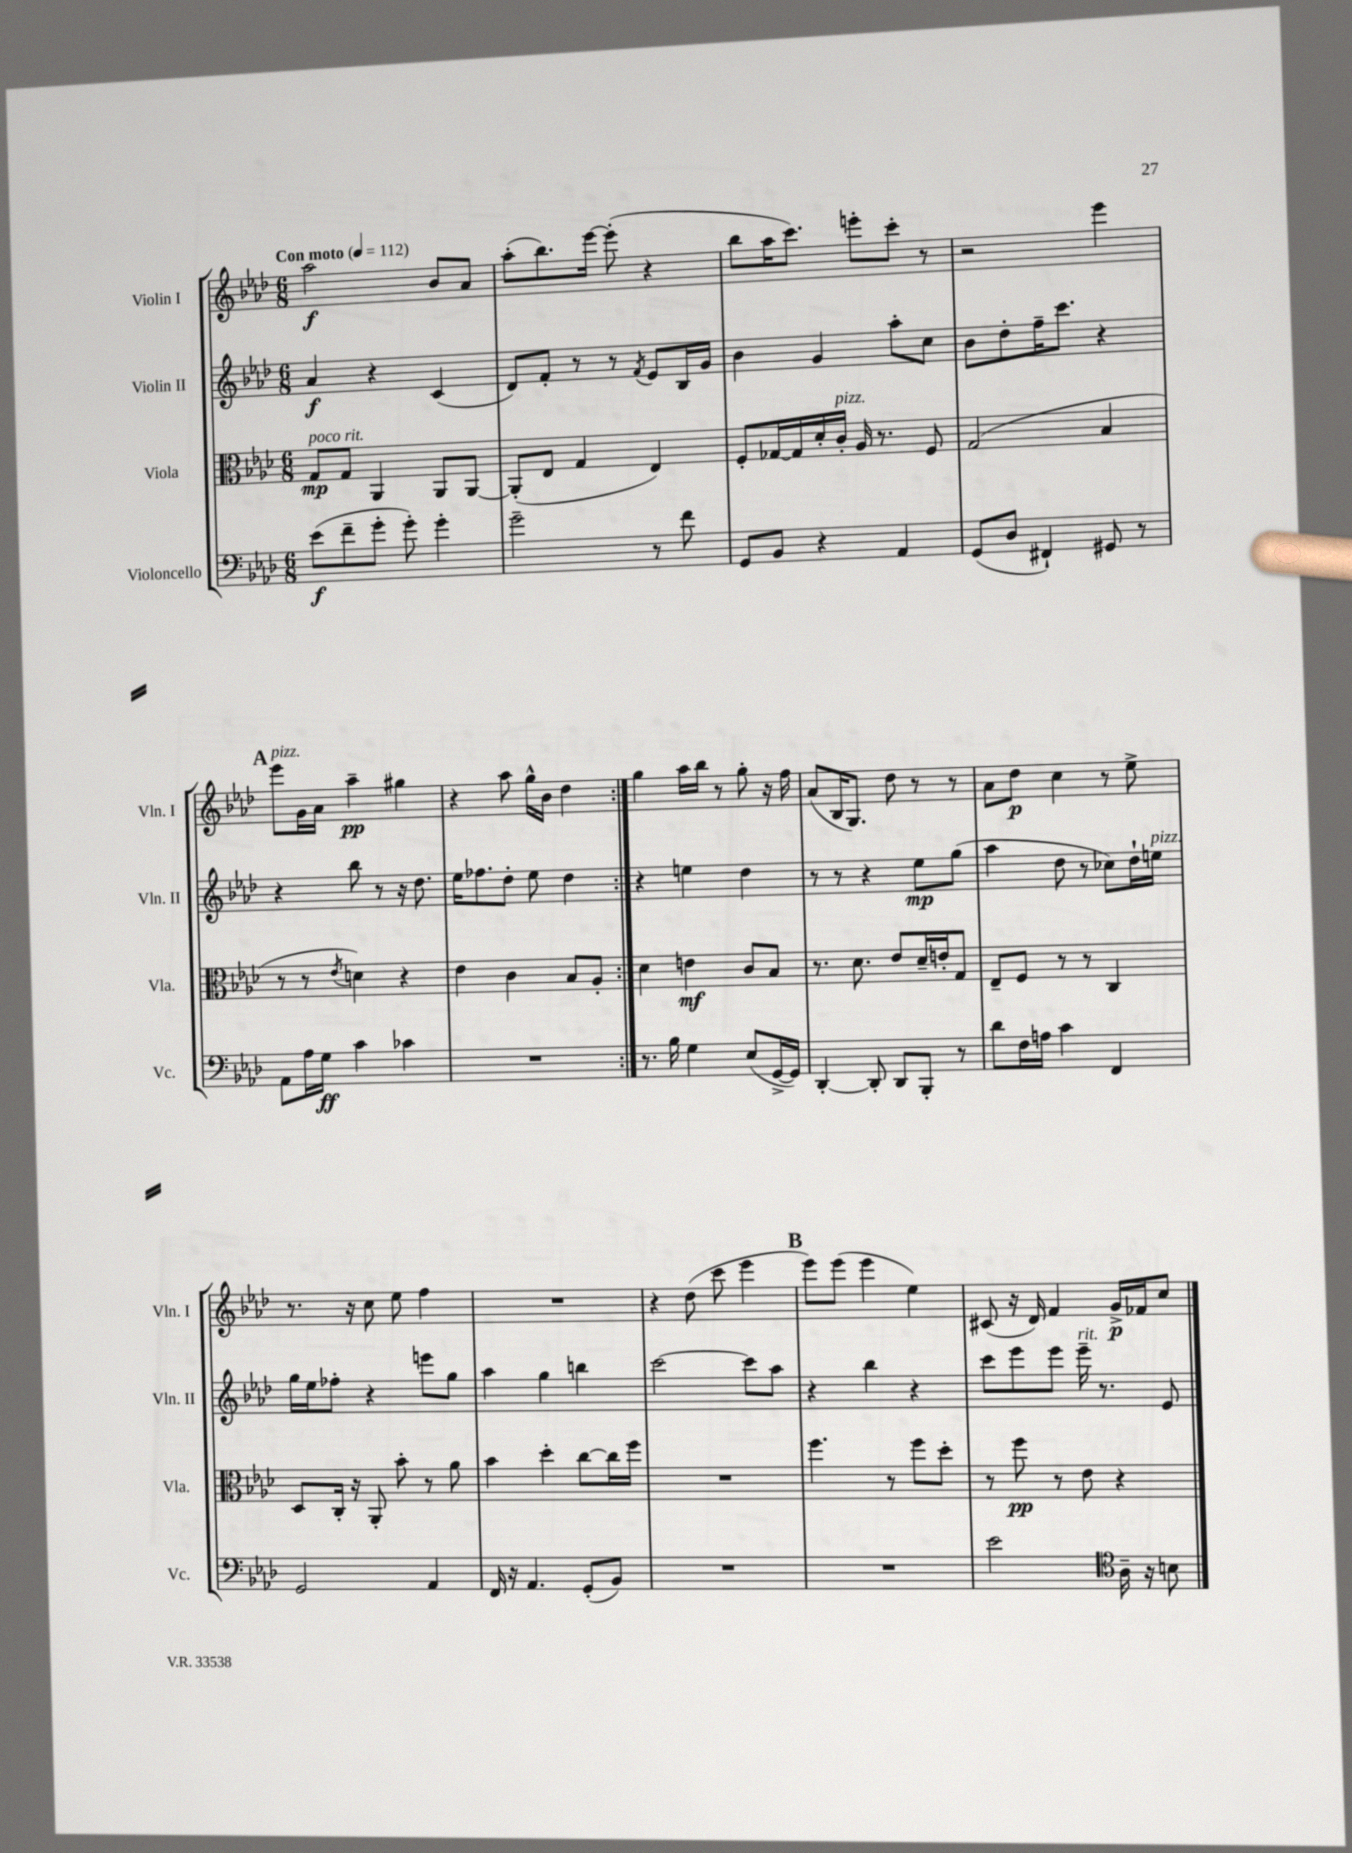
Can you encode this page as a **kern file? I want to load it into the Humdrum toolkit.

**kern	**dynam	**kern	**dynam	**kern	**dynam	**kern	**dynam
*part4	*part4	*part3	*part3	*part2	*part2	*part1	*part1
*staff4	*staff4	*staff3	*staff3	*staff2	*staff2	*staff1	*staff1
*I"Violoncello	*	*I"Viola	*	*I"Violin II	*	*I"Violin I	*
*I'Vc.	*	*I'Vla.	*	*I'Vln. II	*	*I'Vln. I	*
*clefF4	*	*clefC3	*	*clefG2	*	*clefG2	*
*k[b-e-a-d-]	*	*k[b-e-a-d-]	*	*k[b-e-a-d-]	*	*k[b-e-a-d-]	*
*M6/8	*	*M6/8	*	*M6/8	*	*M6/8	*
*MM112	*	*MM112	*	*MM112	*	*MM112	*
=1	=1	=1	=1	=1	=1	=1	=1
!	!	!	!	!	!	!LO:TX:a:B:t=Con moto	!
!	!	!LO:TX:a:i:t=poco rit.	!	!	!	!	!
(8e-\L	f	8G/L	mp	4a-/	f	2aa-\	f
8f~\	.	8G/J	.	.	.	.	.
8g'\J	.	4AA-/	.	4r	.	.	.
8g'\)	.	.	.	.	.	.	.
4g'\	.	8AA-/L	.	(4c/	.	8b-/L	.
.	.	[8AA-/J	.	.	.	8a-/J	.
=2	=2	=2	=2	=2	=2	=2	=2
2g~\	.	(8AA-'/L]	.	8d-/L)	.	(8aa-'\L	.
.	.	8E-/J	.	8f'/J	.	8.bb-\)	.
.	.	4G/	.	8r	.	.	.
.	.	.	.	.	.	[16eee-\Jk	.
.	.	.	.	8r	.	(8eee-'\]	.
.	.	.	.	8qf/	.	.	.
8r	.	4E-/)	.	8e-/L	.	4r	.
8f\	.	.	.	16B-/L	.	.	.
.	.	.	.	16g/JJ	.	.	.
=3	=3	=3	=3	=3	=3	=3	=3
8GG/L	.	8F'/L	.	4b-\	.	8bb-\L	.
8BB-/J	.	[16G-X/L	.	.	.	16aa-\K	.
.	.	16G-/]	.	.	.	8.ccc\J)	.
4r	.	16d-'/	.	4g/	.	.	.
!	!	!LO:TX:a:i:t=pizz.	!	!	!	!	!
.	.	16c'/JJ	.	.	.	.	.
.	.	16A-/	.	.	.	8eeen'\L	.
.	.	8.r	.	.	.	.	.
4AA-/	.	.	.	8aa-'\L	.	8ccc'\J	.
.	.	8F/	.	8cc\J	.	8r	.
=4	=4	=4	=4	=4	=4	=4	=4
(8GG/L	.	(2G/	.	8b-\L	.	2r	.
8D-/J	.	.	.	8dd-'\	.	.	.
4FF#X`/)	.	.	.	16ff~\K	.	.	.
.	.	.	.	8.ccc\J	.	.	.
8GG#X/	.	4B-/	.	4r	.	4eee-\	.
8r	.	.	.	.	.	.	.
!!LO:LB:g=z
!!LO:REH:place=s1:t=A
=5	=5	=5	=5	=5	=5	=5	=5
!	!	!	!	!	!	!LO:TX:a:i:t=pizz.	!
8AA-\L	.	8r	.	4r	.	8eee-\L	.
16A-\L	.	8r	.	.	.	16g\L	.
16G\JJ	ff	.	.	.	.	16a-\JJ	.
.	.	8qe-/	.	.	.	.	.
4c\	.	4dn\)	.	8bb-\	.	4aa-~\	pp
.	.	.	.	8r	.	.	.
4c-X\	.	4r	.	16r	.	4gg#X\	.
.	.	.	.	8.dd-\	.	.	.
=6	=6	=6	=6	=6	=6	=6	=6
2.r	.	4e-\	.	16ee-\KL	.	4r	.
.	.	.	.	8.ff-X\	.	.	.
.	.	4c\	.	8dd-'\J	.	8aa-\	.
.	.	.	.	8ee-\	.	16gg^^\LL	.
.	.	.	.	.	.	16b-\JJ	.
.	.	8B-/L	.	4dd-\	.	4dd-\	.
.	.	8A-'/J	.	.	.	.	.
=7:|!	=7:|!	=7:|!	=7:|!	=7:|!	=7:|!	=7:|!	=7:|!
8.r	.	4d-\	.	4r	.	4gg\	.
16B-\	.	.	.	.	.	.	.
4G\	.	4en\	mf	4een\	.	16aa-\LL	.
.	.	.	.	.	.	16bb-\JJ	.
.	.	.	.	.	.	8r	.
(8E-/L	.	8c/L	.	4dd-\	.	8gg'\	.
[16GG^/L	.	8B-/J	.	.	.	16r	.
16GG/JJ])	.	.	.	.	.	16ff\	.
=8	=8	=8	=8	=8	=8	=8	=8
[4DD-'/	.	8.r	.	8r	.	(8a-/L	.
.	.	.	.	8r	.	16B-/K	.
.	.	8.d-\	.	.	.	8.G/J)	.
8DD-'/]	.	.	.	4r	.	.	.
8DD-/L	.	8e-/L	.	.	.	8dd-\	.
8BBB-'/J	.	16d-~/L	.	8ee-\L	mp	8r	.
.	.	16en'/J	.	.	.	.	.
8r	.	8G/J	.	(8gg\J	.	8r	.
=9	=9	=9	=9	=9	=9	=9	=9
8d-\L	.	8E-~/L	.	4aa-\	.	8a-\L	.
16F\L	.	8F/J	.	.	.	8dd-\J	p
16An\JJ	.	.	.	.	.	.	.
4c\	.	8r	.	8dd-\	.	4cc\	.
.	.	8r	.	8r	.	.	.
4FF/	.	4C/	.	8cc-X\L)	.	8r	.
.	.	.	.	16dd-`\L	.	8ee-^\	.
!	!	!	!	!LO:TX:a:i:t=pizz.	!	!	!
.	.	.	.	16een\JJ	.	.	.
!!LO:LB:g=z
=10	=10	=10	=10	=10	=10	=10	=10
2GG/	.	8D-/L	.	16gg\LL	.	8.r	.
.	.	.	.	16ee-\J	.	.	.
.	.	16C'/Jk	.	8ff-X'\J	.	.	.
.	.	16r	.	.	.	16r	.
.	.	8AA-'/	.	4r	.	8cc\	.
.	.	8b-'\	.	.	.	8ee-\	.
4AA-/	.	8r	.	8eeen\L	.	4ff\	.
.	.	8a-\	.	8gg\J	.	.	.
=11	=11	=11	=11	=11	=11	=11	=11
16FF/	.	4b-\	.	4aa-\	.	2.r	.
16r	.	.	.	.	.	.	.
4.AA-/	.	.	.	.	.	.	.
.	.	4dd-'\	.	4gg\	.	.	.
(8GG'/L	.	[8cc\L	.	4bbn\	.	.	.
8BB-/J)	.	16cc\L]	.	.	.	.	.
.	.	16ff\JJ	.	.	.	.	.
=12	=12	=12	=12	=12	=12	=12	=12
2.r	.	2.r	.	[2ccc\	.	4r	.
.	.	.	.	.	.	(8dd-\	.
.	.	.	.	.	.	8ccc\	.
.	.	.	.	8ccc\L]	.	4eee-\	.
.	.	.	.	8aa-\J	.	.	.
!!LO:REH:place=s1:t=B
=13	=13	=13	=13	=13	=13	=13	=13
2.r	.	4.ff\	.	4r	.	8eee-\L)	.
.	.	.	.	.	.	(8eee-\J	.
.	.	.	.	4bb-\	.	4eee-\	.
.	.	8r	.	.	.	.	.
.	.	8ff\L	.	4r	.	4ee-\)	.
.	.	8dd-'\J	.	.	.	.	.
=14	=14	=14	=14	=14	=14	=14	=14
2e-\	.	8r	.	8ccc\L	.	(8c#X/	.
.	.	8ff\	pp	8eee-\	.	16r	.
.	.	.	.	.	.	16d-/)	.
.	.	8r	.	8eee-\J	.	4f/	.
!	!	!	!	!LO:TX:a:i:t=rit.	!	!	!
.	.	8e-\	.	16eee-~\	.	.	.
.	.	.	.	8.r	.	.	.
*clefC4	*	*	*	*	*	*	*
16A-~\	.	4r	.	.	.	16g^/LL	p
16r	.	.	.	.	.	16f-X/J	.
8Bn\	.	.	.	8e-/	.	8cc/J	.
==	==	==	==	==	==	==	==
*-	*-	*-	*-	*-	*-	*-	*-
